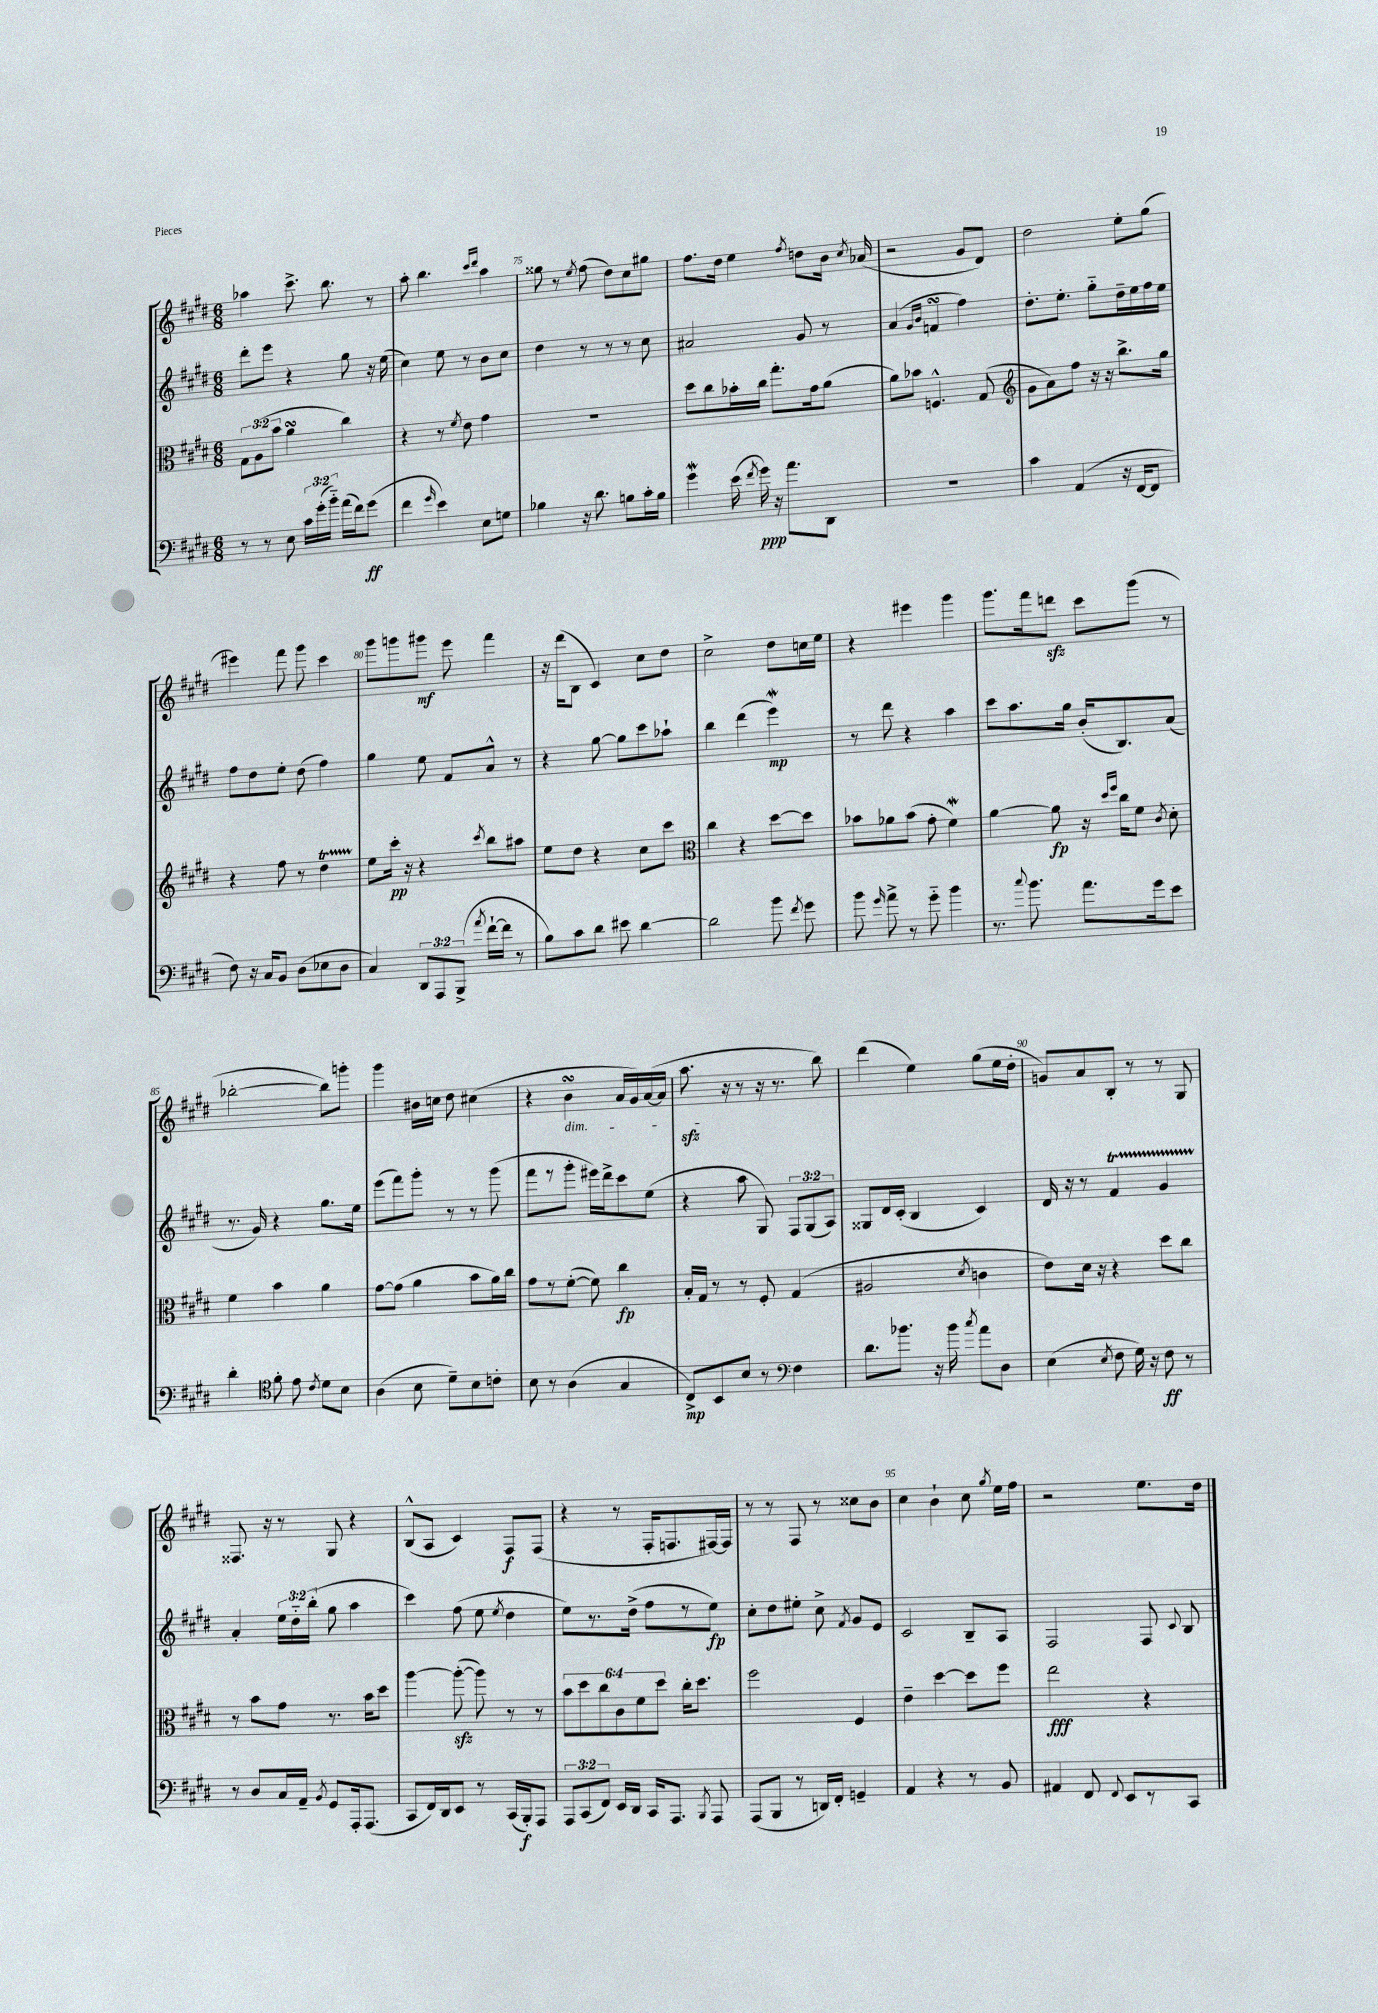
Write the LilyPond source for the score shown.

<<
\new StaffGroup <<
\new Staff = "s0" {
    \clef treble \key e \major \numericTimeSignature \time 6/8
    \autoBeamOff aes''4 cis'''8.-> b''8. r8 |
    a''8-. b''4. \grace { cis'''16[ dis'''16] } a''4 |
    gisis''8 r8 \acciaccatura { e''8 } fis''8( dis''8[) cis''8 gis''8] |
    fis''8.[ dis''16] e''4 \acciaccatura { fis''8 } d''8[ b'16] \acciaccatura { cis''8 } aes'16( |
    r2 gis'8[ dis'8]) |
    dis''2 e''8[-. gis''8]( |
    eis'''4) fis'''8 gis'''8 cis'''4 |
    gis'''8[ g'''8 gis'''8]\mf e'''8 fis'''4 |
    r16 dis'''16[( b8] cis'4) cis''8[ dis''8] |
    cis''2-> dis''8[ c''16 e''16] |
    r4 eis'''4 gis'''4 |
    gis'''8.[ fis'''16 d'''8]\sfz cis'''8[ gis'''8]( r8 |
    bes''2~-. bes''8[) g'''8]-. |
    gis'''4 bis'16[ c''16] dis''8 cis''4( |
    r4 b'4\turn\dim a'16[ gis'16) a'16~( a'16] |
    a''8.\sfz\! r16 r8 r16 r8. b''8) |
    dis'''4( e''4) gis''8[( e''16 dis''16]-. |
    g'8[) a'8 b8]-. r8 r8 gis8 |
    fisis8. r16 r8 gis8 r4 |
    b8[-^( a8] cis'4) fis8[\f fis8]( |
    r4 r8 fis16[-. f8. fis16~) fis16] |
    r8 r8 fis8 r8 cisis''8[ b'8] |
    cis''4 b'4-! cis''8 \acciaccatura { gis''8 } e''16[ fis''16] |
    r2 e''8.[ dis''16] \bar "|." |
}
\new Staff = "s1" {
    \clef treble \key e \major \numericTimeSignature \time 6/8 \override Staff.TupletNumber.text = #tuplet-number::calc-fraction-text
    \autoBeamOff dis'''8[-. e'''8] r4 gis''8 r16 e''16( |
    cis''4) e''8 r8 b'8[ cis''8] |
    dis''4 r8 r8 r8 cis''8 |
    ais'2 gis'8 r8 |
    a'4( \grace { gis'16[ b'16] } f'4\turn fis''4) |
    dis''8.[-. e''8.]-. gis''8[-_ dis''16-- e''16 fis''16 e''16] |
    fis''8[ dis''8 e''8]-. dis''8( fis''4) |
    gis''4 e''8 fis'8[ a'8]-^ r8 |
    r4 gis''8~ gis''8[ cis'''8 aes''8]-! |
    b''4 dis'''4( e'''4\mordent\mp) |
    r8 dis'''8 r4 a''4 |
    cis'''8[ a''8. gis''16] b'16[-.( b8.) a'8]( |
    r8. gis'16) r4 gis''8.[ e''16] |
    e'''8[( fis'''8) gis'''8]-. r8 r8 gis'''8( |
    fis'''8[ r8 gis'''8]-. eis'''16[) dis'''16-> cis'''8 e''8]( |
    r4 a''8 gis8) \tuplet 3/2 { fis8[ gis8( a8]) } |
    gisis8[ dis'16 cis'16]-.( b4 cis'4) |
    dis'16 r16 r8 fis'4\startTrillSpan gis'4 |
    a'4-.\stopTrillSpan \tuplet 3/2 { e''16[ dis''16-_ b''16]-.( } gis''8 a''4 |
    cis'''4) fis''8( e''8 \acciaccatura { e''8 } dis''4 |
    e''8[) r8. dis''16]->( fis''8[ r8 e''8]\fp) |
    cis''8[-. dis''8 eis''8]-. cis''8-> \acciaccatura { fis'8 } gis'8[ e'8] |
    cis'2 b8[-- a8] |
    fis2 fis8 \appoggiatura { cis'8 } b8 \bar "|." |
}
\new Staff = "s2" {
    \clef alto \key e \major \numericTimeSignature \time 6/8 \override Staff.TupletNumber.text = #tuplet-number::calc-fraction-text
    \autoBeamOff \tuplet 3/2 { gis8[ a8( b'8] } a'4\turn cis''4) |
    r4 r8 \acciaccatura { fis'8 } e'8 gis'4 |
    R2. |
    dis''8[ cis''8 bes'16-. cis''16] gis''8.[-. gis'16 a'8]( |
    a'8[) bes'8] f4.-^ gis8( |
    \clef treble gis'8[ a'8) fis''8] r16 r16 b''8.[-> gis''16] |
    r4 fis''8 r8 dis''4\startTrillSpan |
    e''8[\stopTrillSpan cis'''16]-.\pp r16 r4 \acciaccatura { cis'''8 } b''8[ ais''8] |
    e''8[ dis''8] r4 cis''8[ cis'''8] |
    \clef alto cis''4 r4 dis''8[~ dis''8] |
    bes'8[ aes'8 bes'8]( gis'8-. fis'4\mordent) |
    a'4~ a'8\fp r16 \grace { dis''16[ fis''16] } cis''16[ fis'8] \acciaccatura { cis'8 } dis'8-. |
    fis'4 b'4 a'4 |
    gis'8[~ gis'8]( a'4 b'8[ a'16) cis''16] |
    gis'8[ r8 fis'8]~-.( fis'8) cis''4\fp |
    b16[-. gis16] r8 r8 fis8-. gis4( |
    ais2 \acciaccatura { dis'8 } c'4 |
    e'8[) dis'16] r16 r4 dis''8[ cis''8] |
    r8 b'8[ gis'8] r8. b'16[ dis''8] |
    a''4~ a''8~-.\sfz( a''8) r8 r8 |
    \tuplet 6/4 { b'8[ dis''8 cis''8 cis'8 fis'8 dis''8] } cis''16[-. dis''8.] |
    fis''2 fis4 |
    e'4-- dis''4~ dis''8[ fis''8] |
    e''2\fff r4 \bar "|." |
}
\new Staff = "s3" {
    \clef bass \key e \major \numericTimeSignature \time 6/8 \override Staff.TupletNumber.text = #tuplet-number::calc-fraction-text
    \autoBeamOff r8 r8 e8 \tuplet 3/2 { cis'16[ gis'16-.( b'16]-_) } a'16[( fis'16) gis'8]\ff( |
    fis'4 \grace { gis'16 } e'4) e8[ g8] |
    bes4 r16 dis'8. b8[ cis'16-. b16] |
    gis'4\mordent e'16( \acciaccatura { fis'8 } gis'16\ppp) r16 a'8.[ dis,8] |
    R2. |
    cis'4 a,4( r16 fis,16[~ fis,8] |
    fis8) r16 cis16[ b,8] dis8[( ees8 dis8] |
    cis4) \tuplet 3/2 { dis,8[ a,,8 b,,8]->( } \acciaccatura { a'8 } fis'16[~-! fis'16] r8 |
    b8[) cis'8 dis'8] eis'8 dis'4~ |
    dis'2 b'8 \acciaccatura { fis'8 } gis'8 |
    b'8 \grace { gis'16 } a'8-> r8 gis'8-_ b'4 |
    r8. \appoggiatura { cis''8 } b'8. a'8.[ gis'16 e'8] |
    dis'4-. \clef tenor fis'8-. e'8 \acciaccatura { cis'8 } dis'8[ b8] |
    a4( b8 dis'8[--) b8 c'8]-. |
    b8 r8 a4( gis4 |
    cis8[->\mp) b,8 b8] r8 \clef bass fis4 |
    dis'8.[ bes'8.] r16 bes'16 \acciaccatura { cis''8 } a'8[ dis8] |
    e4( \acciaccatura { e8 } fis8 gis16) r16 fis8\ff r8 |
    r8 dis8[ cis16 a,16]-- \acciaccatura { b,8 } gis,8[ a,,16-. a,,8.]( |
    cis,8[ fis,16) dis,16 e,8] r8 cis,16[( b,,16-.\f) a,,8] |
    \tuplet 3/2 { a,,8[ cis,8( fis,8]) } e,16[ dis,16] cis,16[ a,,8.] \acciaccatura { b,,8 } a,,8 |
    a,,8[( b,,8] r8 d,16[) fis,16]-. g,4-- |
    a,4 r4 r8 b,8 |
    ais,4 fis,8 \appoggiatura { fis,8 } e,8[ r8 cis,8] \bar "|." |
}
>>
>>
\layout { \context { \Score currentBarNumber = #73 \override BarNumber.break-visibility = ##(#f #t #t) barNumberVisibility = #(every-nth-bar-number-visible 5) } }
